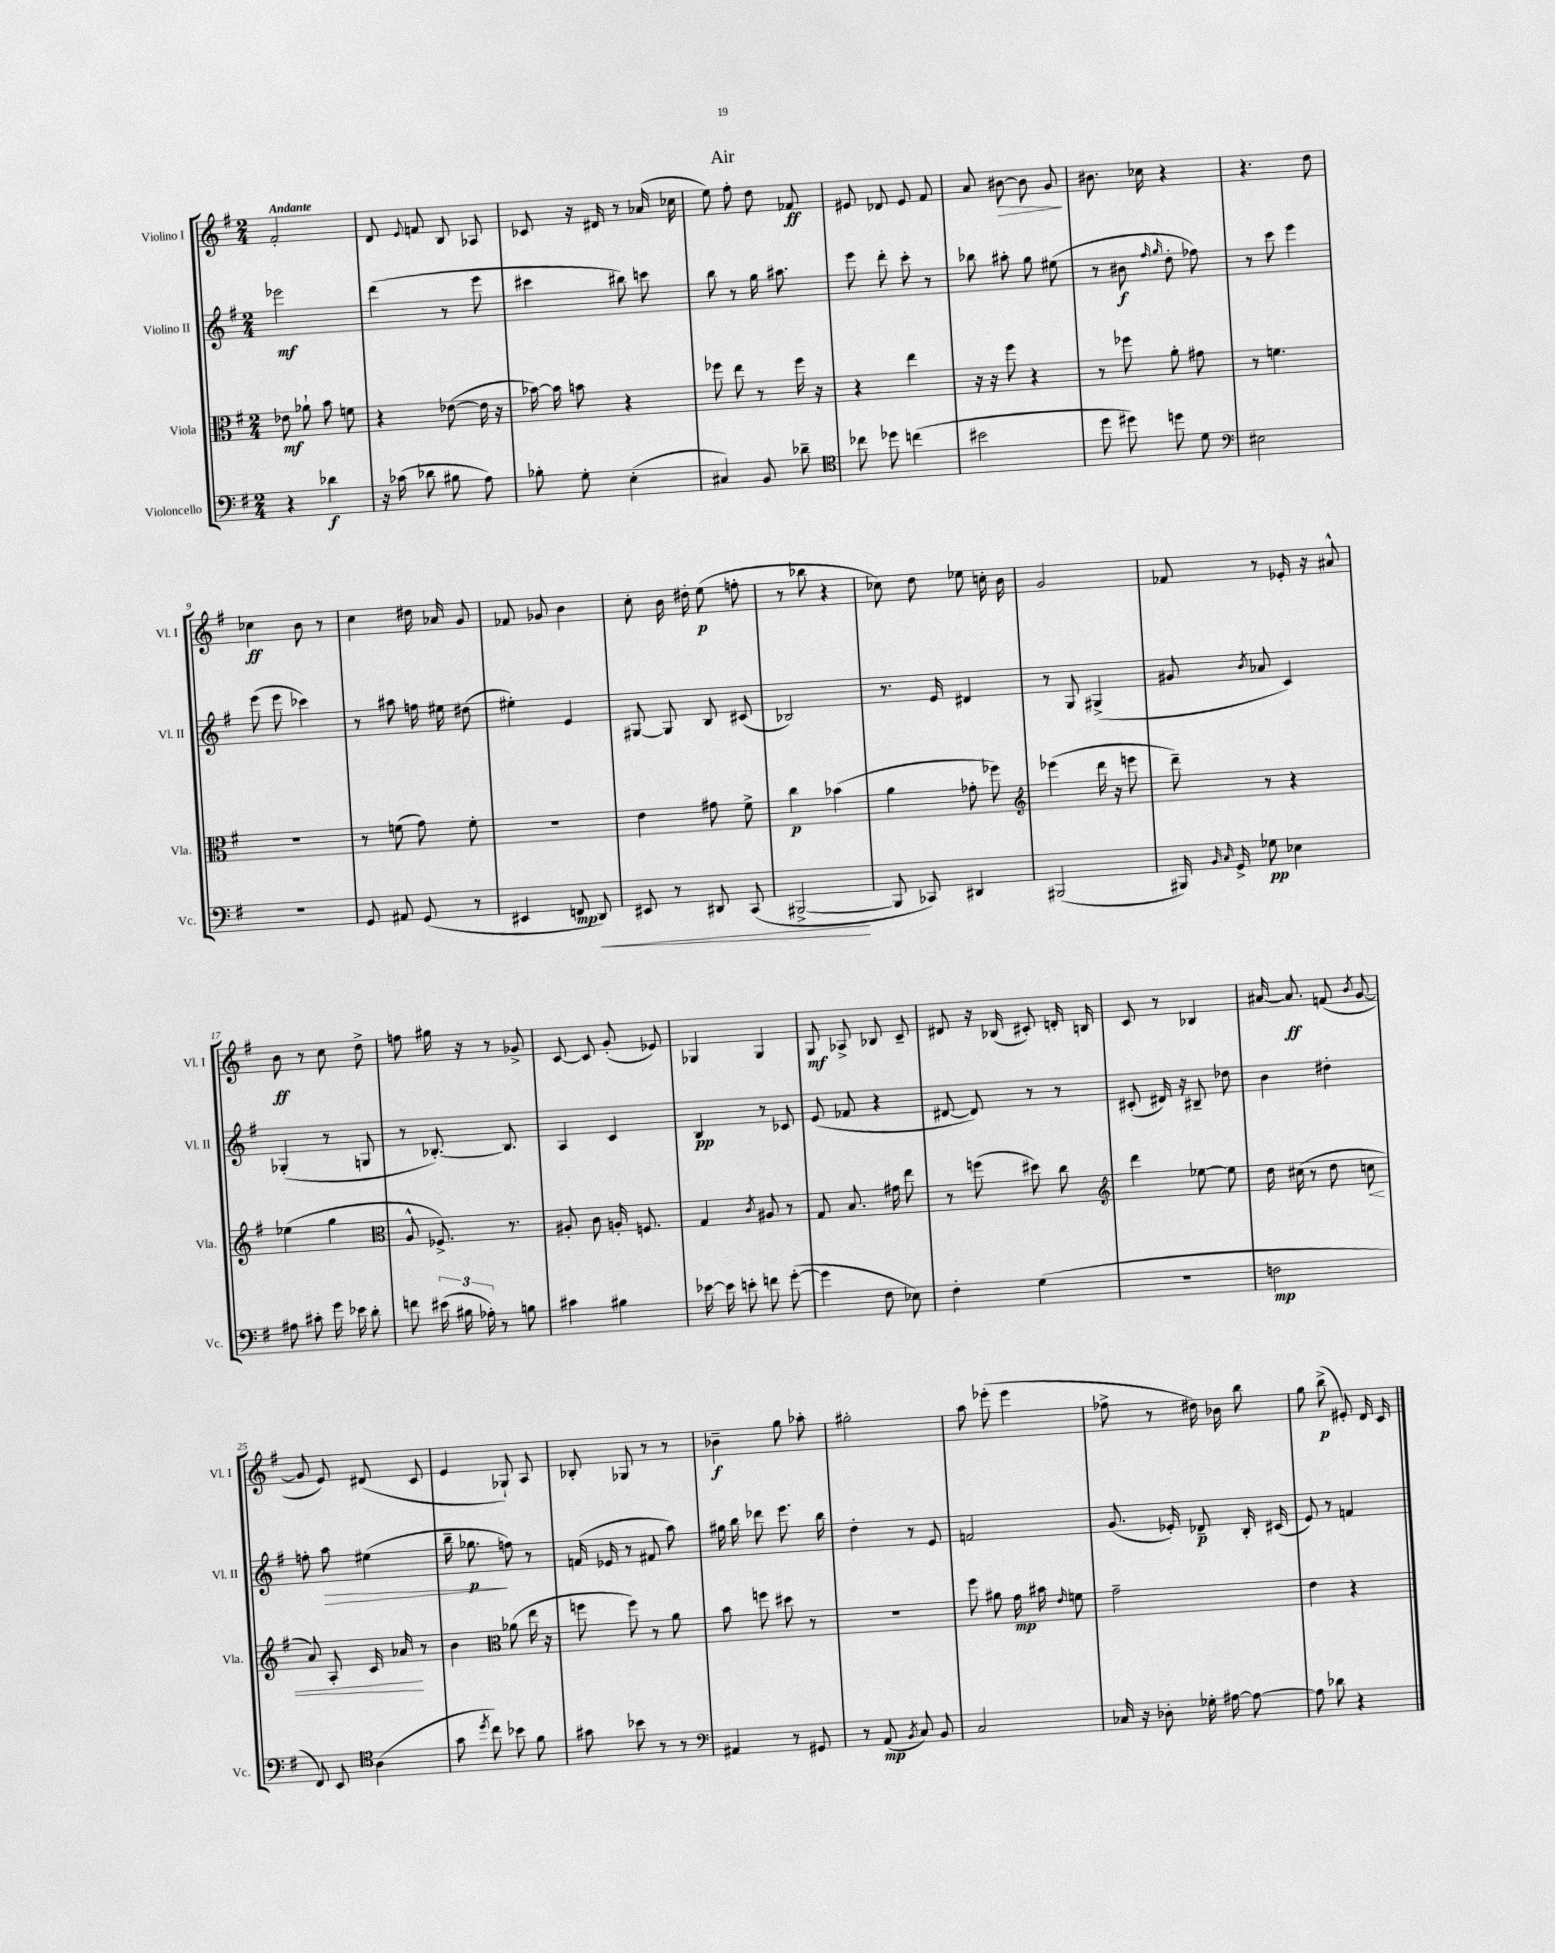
\header { title = "Air" }
<<
\new StaffGroup <<
\new Staff = "s0" \with { instrumentName = "Violino I" shortInstrumentName = "Vl. I" } {
    \clef treble \key g \major \numericTimeSignature \time 2/4 \tempo "Andante"
    \autoBeamOff fis'2-. |
    d'8 \appoggiatura { e'8 } f'8 b8 aes8 |
    ces'8 r16 dis'16 r8 aes'16( ces''16 |
    e''8) fis''8-. d''8 fes'8\ff |
    eis'8 des'8 eis'8 fis'8 |
    a'8 bis'8~\> bis'8 g'8\! |
    bis'8. ces''16 r4 |
    r4. d''8 |
    ces''4\ff b'8 r8 |
    c''4 dis''16 aes'16 g'8 |
    fes'8 ges'8 b'4 |
    c''8-. b'16 dis''16-. e''8\p( f''8-. |
    r8 bes''8 r4 |
    ces''8) d''8 ees''8 c''16-. b'16 |
    g'2 |
    fes'8 r8 ees'16-. r16 ais'8-^ |
    b'8\ff r8 c''8 d''8-> |
    f''8 gis''16 r16 r8 ges'8-> |
    c'8~ c'8 g'8-.( ees'8) |
    ges4 ges4 |
    g8\mf aes8-> bes8 c'8-- |
    dis'8 r16 bes16( cis'8-.) d'16-. b16 |
    c'8 r8 bes4 |
    ais'16~ ais'8.\ff f'8( \acciaccatura { b'8 } g'8~ |
    g'8 e'8) dis'8( c'8 |
    e'4 ges8-!) a8 |
    bes8-. ges8 r8 r8 |
    bes'4--\f g''8 aes''8-. |
    gis''2-. |
    a''8 ees'''8-.( ees'''4 |
    fes''8-> r8 dis''16) bes'16 b''8 |
    g''8 b''8->\p( eis'8-.) d'16 c'16 \bar "|." |
}
\new Staff = "s1" \with { instrumentName = "Violino II" shortInstrumentName = "Vl. II" } {
    \clef treble \key g \major \numericTimeSignature \time 2/4
    \autoBeamOff ees'''2\mf |
    d'''4( r8 e'''8 |
    cis'''4 bis''8) c'''8 |
    b''8 r8 g''16 ais''8. |
    e'''8 d'''8-. c'''8-. r8 |
    bes''8 ais''8-. g''8 eis''8( |
    r8 bis'8\f \grace { fis''16 g''16 } d''8-. fes''8) |
    r8 c'''8 e'''4 |
    e'''8( e'''8 ces'''4) |
    r8 ais''8 f''16 eis''16 dis''8( |
    eis''4-.) e'4 |
    gis8~ gis8 b8 cis'8( |
    bes2) |
    r8. e'16 dis'4 |
    r8 g8 gis4->( |
    gis'8 \acciaccatura { b'8 } aes'8 c'4) |
    ges4-.( r8 g8 |
    r8 bes8.~-.) bes8. |
    a4 c'4 |
    b4\pp r8 ces'8 |
    e'8( fes'8 r4 |
    dis'8~ dis'8) r8 r8 |
    cis'8-.( dis'16) r16 bis8-- des''8 |
    b'4 dis''4-. |
    f''8-. a''8\> eis''4( |
    b''16-- ges''8.\p\! f''8) r8 |
    f'16( ees'16 r8 fis'8 a''8) |
    gis''16 b''16 des'''8 e'''8. b''16 |
    d''4-. r8 e'8 |
    f'2 |
    g'8.( ees'16-.) des'8--\p b16-. cis'16( |
    e'8) r8 f'4 \bar "|." |
}
\new Staff = "s2" \with { instrumentName = "Viola" shortInstrumentName = "Vla." } {
    \clef alto \key g \major \numericTimeSignature \time 2/4
    \autoBeamOff ees'8\mf aes'8-! b'8 f'8 |
    r4 ees'8~( ees'16 r16 |
    bes'16~) bes'16 b'8 r4 |
    fes''8 e''8 r8 fes''16 r16 |
    r4 e''4 |
    r16 r16 fis''8 r4 |
    r8 fes''8 a'8-. gis'8 |
    r8 f'4. |
    R2 |
    r8 f'8( g'8) f'8-. |
    R2 |
    e'4 gis'8 fis'8-> |
    c''4\p bes'4( |
    a'4 ges'8-. fes''8) |
    \clef treble ees'''4( d'''16 r16 e'''8 |
    d'''8--) r8 r4 |
    ees''4( g''4 |
    \clef alto a8-^ fes8.->) r8. |
    ais8-. c'8 a16-. f8. |
    g4 \acciaccatura { c'8 } ais8 r8 |
    g8 b8. gis'16 e''8 |
    r8 f''8( dis''8) c''8 |
    \clef treble d'''4 ees''8~ ees''8 |
    d''16 cis''16( r8 d''8 c''8\< |
    a'8) a8-. c'16 aes'16\! r8 |
    b'4 \clef alto aes'8( e''16 r16 |
    f''8 f''8) r8 a'8 |
    b'8 f''8 dis''8 r8 |
    r2 |
    fis''8 ais'8 g'16\mp bis'16 \grace { e'16 } f'8 |
    g'2-- |
    e'4 r4 \bar "|." |
}
\new Staff = "s3" \with { instrumentName = "Violoncello" shortInstrumentName = "Vc." } {
    \clef bass \key g \major \numericTimeSignature \time 2/4
    \autoBeamOff r4 des'4\f |
    r16 ces'16( des'8 bis8 a8) |
    bes8-. g8-. e4-.( |
    cis4) b,8 des'8-- |
    \clef tenor ces''8 des''8 c''4( |
    bis'2 |
    d''8 dis''8) d''8 d'8 |
    \clef bass eis2 |
    R2 |
    g,8 ais,8 g,8( r8 |
    eis,4 f,8\mp d,8\<) |
    eis,8 r8 dis,8 c,8( |
    bis,,2~->\! |
    bis,,8 ces,8) dis,4 |
    bis,,2( |
    bis,,16) \grace { b,16 c16 } g,16-> ges8\pp ees4 |
    ais8 cis'8-. g'16 ees'16 d'8-. |
    f'8 \tuplet 3/2 { eis'16( bis16 aes16-.) } r8 b8 |
    cis'4 bis4 |
    ees'16~ ees'16 e'8-. f'8 g'8~-.( |
    g'4 fis8 ees8) |
    fis4-. g4( |
    R2 |
    f2\mp |
    fis,8) e,8 \clef tenor a4( |
    g'8 \acciaccatura { d''8 } c''8) bes'8 fis'8 |
    gis'8 bes'8 r8 r8 |
    \clef bass ais,4 r8 gis,8 |
    r8 a,8\mp( \acciaccatura { b,8 } c8) b,8 |
    c2 |
    ces16 r16 des8-. ges16-. ais16~ ais8~ |
    ais8 des'8 r4 \bar "|." |
}
>>
>>
